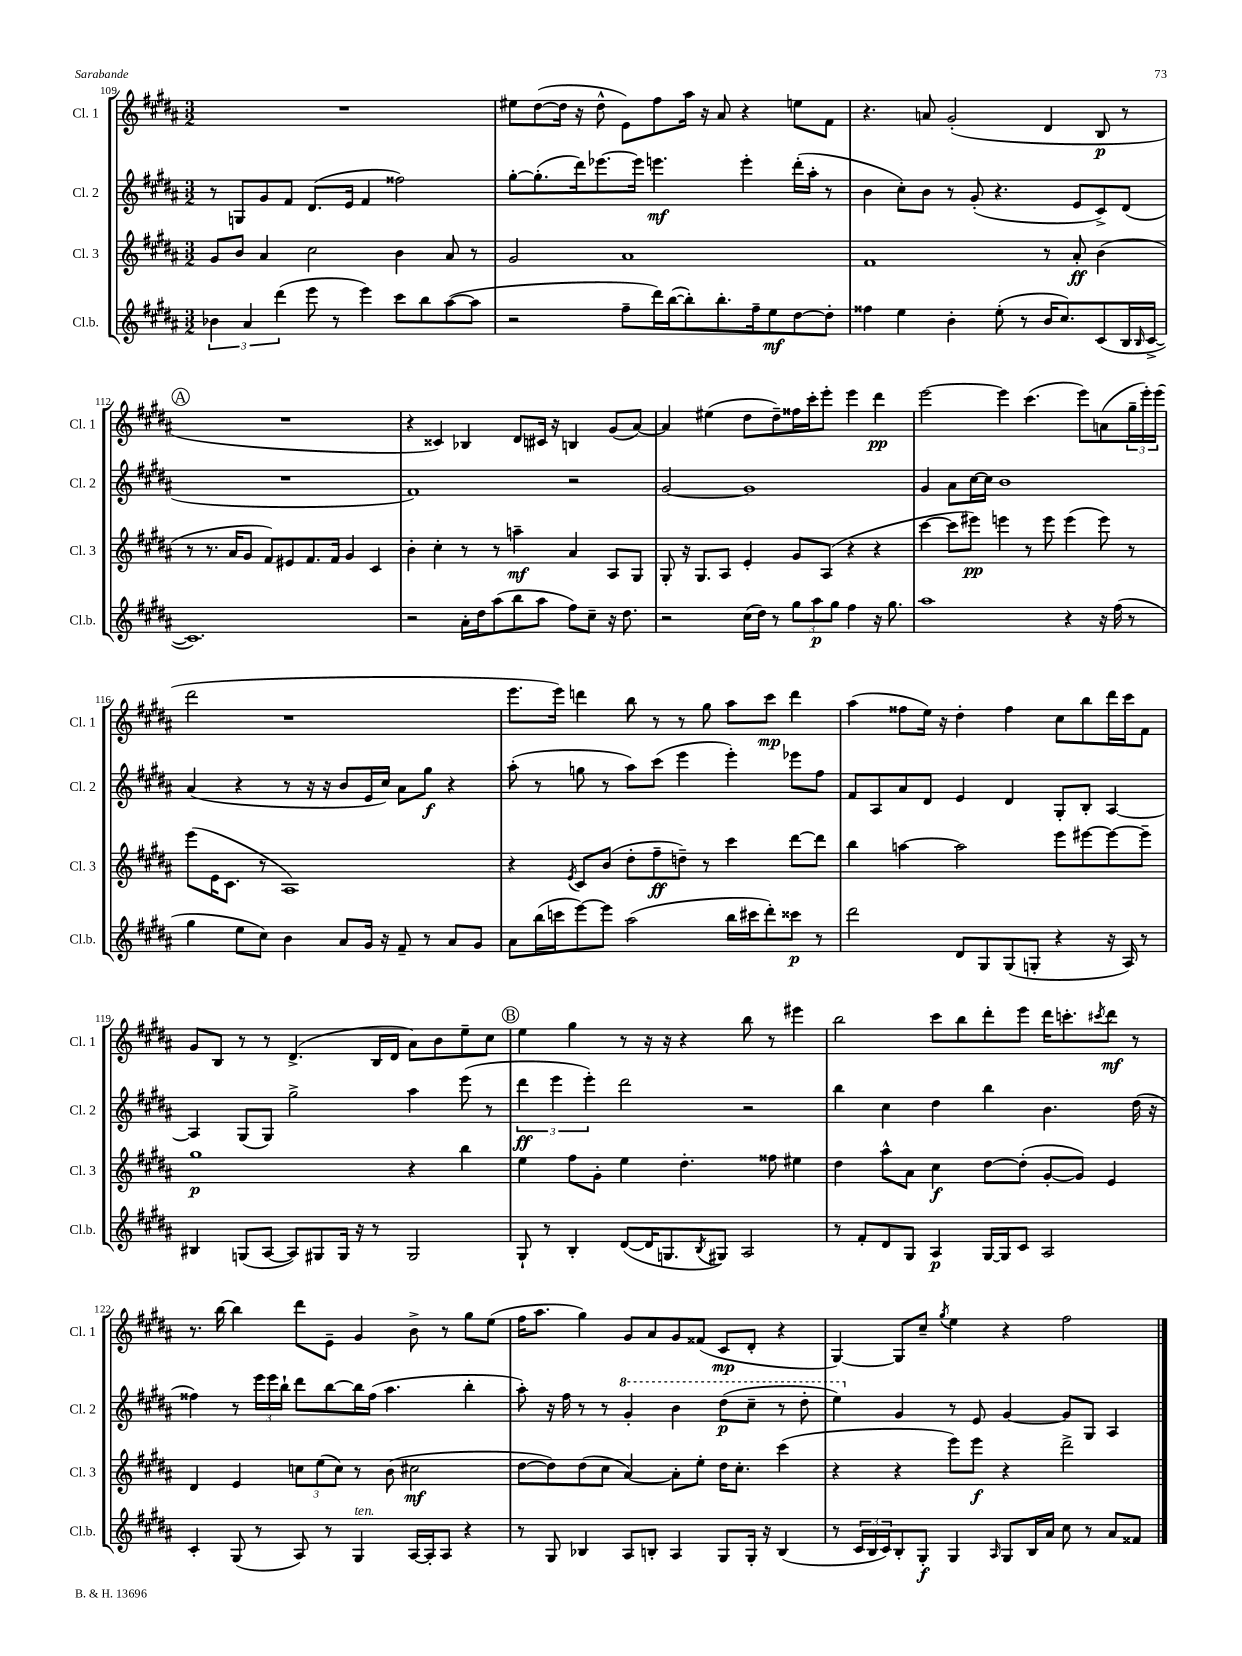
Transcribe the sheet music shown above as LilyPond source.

<<
\new StaffGroup <<
\new Staff = "s0" \with { instrumentName = "Cl. 1" shortInstrumentName = "Cl. 1" } {
    \clef treble \key b \major \numericTimeSignature \time 3/2
    R1. |
    eis''8 dis''8~( dis''16 r16 dis''8-^ e'8) fis''8 ais''16 r16 ais'8 r4 e''8 fis'8 |
    r4. a'8 gis'2-.( dis'4 b8\p r8 |
    \mark \markup { \circle "A" } R1. |
    r4 cisis'4) bes4 dis'8 cis'16 r16 b4 gis'8( ais'8~) |
    ais'4 eis''4( dis''8 dis''8--) fisis''16 cis'''16-. e'''8-. e'''4 dis'''4\pp |
    e'''2~ e'''4 cis'''4.( e'''8) a'8( \tuplet 3/2 { gis''16-- e'''16-.) e'''16( } |
    dis'''2 r1 |
    e'''8. e'''16) d'''4 b''8 r8 r8 gis''8 ais''8 cis'''8\mp d'''4 |
    ais''4( fisis''8 e''16) r16 dis''4-. fisis''4 cis''8 b''8 dis'''16 cis'''16 fis'8 |
    gis'8 b8 r8 r8 dis'4.->( b16 dis'16 ais'8) b'8 e''8-- cis''8 |
    \mark \markup { \circle "B" } e''4 gis''4 r8 r16 r16 r4 b''8 r8 eis'''4 |
    b''2 cis'''8 b''8 dis'''8-. e'''8 dis'''16 c'''8.-. \acciaccatura { cis'''8 } dis'''8\mf r8 |
    r8. b''16~ b''4 dis'''8 e'8-- gis'4 b'8-> r8 gis''8 e''8( |
    fis''16 ais''8. gis''4) gis'8 ais'8 gis'8 fisis'8( cis'8\mp dis'8-. r4 |
    gis4~) gis8 cis''8-- \acciaccatura { gis''8 } e''4 r4 fis''2 \bar "|." |
}
\new Staff = "s1" \with { instrumentName = "Cl. 2" shortInstrumentName = "Cl. 2" } {
    \clef treble \key b \major \numericTimeSignature \time 3/2
    r8 g8 gis'8 fis'8 dis'8.( e'16 fis'4 fisis''2) |
    gis''8~-. gis''8.-.( dis'''16) ees'''8.~ ees'''16 e'''4.\mf e'''4-. dis'''16-.( ais''16-. r8 |
    b'4 cis''8-.) b'8 r8 gis'8-.( r4. e'8 cis'8->) dis'8( |
    \mark \markup { \circle "A" } R1. |
    fis'1) r2 |
    gis'2~ gis'1 |
    gis'4 ais'8 cis''16~ cis''16 b'1 |
    ais'4( r4 r8 r16 r16 b'8 e'16 cis''16) ais'8 gis''8\f r4 |
    ais''8-.( r8 g''8 r8 ais''8) cis'''8( e'''4 e'''4-.) ees'''8 fis''8 |
    fis'8 ais8 ais'8 dis'8 e'4 dis'4 gis8-. b8-. ais4~ |
    ais4 gis8( gis8) gis''2-> ais''4 e'''8( r8 |
    \mark \markup { \circle "B" } \tuplet 3/2 { dis'''4\ff e'''4 e'''4-.) } dis'''2 r2 |
    b''4 cis''4 dis''4 b''4 b'4. dis''16( r16 |
    fisis''4) r8 \tuplet 3/2 { e'''16 e'''16 b''16-! } dis'''8 b''8~ b''16 fisis''16( ais''4. b''4-. |
    ais''8-.) r16 fis''16 r8 r8 \ottava #1 gis''4-. b''4 dis'''8\p( cis'''8-- r8 dis'''8-. |
    e'''4) \ottava #0 gis'4 r8 e'8 gis'4~ gis'8 gis8 ais4 \bar "|." |
}
\new Staff = "s2" \with { instrumentName = "Cl. 3" shortInstrumentName = "Cl. 3" } {
    \clef treble \key b \major \numericTimeSignature \time 3/2
    gis'8 b'8 ais'4 cis''2 b'4 ais'8 r8 |
    gis'2 ais'1 |
    fis'1 r8 ais'8-.\ff b'4( |
    \mark \markup { \circle "A" } r8 r8. ais'16 gis'8 fis'8) eis'8 fis'8. fis'16 gis'4 cis'4 |
    b'4-. cis''4-. r8 r8 a''4--\mf ais'4 ais8 gis8 |
    gis8-. r16 gis8. ais8 e'4-. gis'8 ais8( r4 r4 |
    cis'''4~ cis'''8 eis'''8\pp) e'''4 r8 e'''8 e'''4( e'''8) r8 |
    e'''8( e'16 cis'8. r8 ais1) |
    r4 \acciaccatura { e'8 } cis'8 b'8( dis''8-. fis''8--\ff d''8--) r8 cis'''4 dis'''8~ dis'''8 |
    b''4 a''4~ a''2 e'''8 eis'''8~ eis'''8~ eis'''8-- |
    gis''1\p r4 b''4 |
    \mark \markup { \circle "B" } e''4 fis''8 gis'8-. e''4 dis''4.-. fisis''8 eis''4 |
    dis''4 ais''8-^ ais'8 cis''4\f dis''8~ dis''8-.( gis'8~-. gis'8) e'4 |
    dis'4 e'4 \tuplet 3/2 { c''8 e''8( c''8) } r8 b'8( cis''2\mf |
    dis''8~ dis''8) dis''8( cis''8 ais'4~) ais'8-. e''8-. dis''16 cis''8.-. cis'''4( |
    r4 r4 e'''8) e'''8\f r4 dis'''2-> \bar "|." |
}
\new Staff = "s3" \with { instrumentName = "Cl.b." shortInstrumentName = "Cl.b." } {
    \clef treble \key b \major \numericTimeSignature \time 3/2
    \tuplet 3/2 { bes'4 ais'4 dis'''4( } e'''8 r8 e'''4) cis'''8 b''8 ais''8~( ais''8 |
    r2 fis''8-- dis'''16) b''16~( b''8-.) b''8.-. fis''16-- e''8\mf dis''8~ dis''8-. |
    fisis''4 e''4 b'4-. e''8-.( r8 b'16 cis''8.) cis'8( b16 \grace { b16 } cis'16~-> |
    \mark \markup { \circle "A" } cis'1.) |
    r2 ais'16-. dis''16 ais''8( b''8 ais''8 fis''8) cis''8-- r16 dis''8. |
    r2 cis''16( dis''16) r8 \tuplet 3/2 { gis''8 ais''8\p gis''8 } fis''4 r16 gis''8. |
    ais''1 r4 r16 fis''16( r8 |
    gis''4 e''8 cis''8) b'4 ais'8 gis'16 r16 fis'8-- r8 ais'8 gis'8 |
    ais'8 b''16( c'''16 e'''8~) e'''8 ais''2( b''16 cis'''16 dis'''8-.) cisis'''8\p r8 |
    dis'''2 dis'8 gis8 gis8( g8-. r4 r16 ais16) r8 |
    bis4 g8( ais8~ ais8) gis8 gis16 r16 r8 gis2 |
    \mark \markup { \circle "B" } gis8-! r8 b4-. dis'8~( dis'16 g8. \acciaccatura { b8 } gis8) ais2 |
    r8 fis'8-. dis'8 gis8 ais4\p gis16~ gis16 cis'8 ais2 |
    cis'4-. gis8( r8 ais8) r8 gis4^\markup { \italic "ten." } ais16~ ais16-. ais8 r4 |
    r8 gis8 bes4 ais8 b8-. ais4 gis8 gis16-. r16 b4( |
    r8 \tuplet 3/2 { cis'16 b16 cis'16) } b8-. gis8-.\f gis4 \grace { ais16 } gis8 b16 ais'16 cis''8 r8 ais'8 fisis'8 \bar "|." |
}
>>
>>
\layout { \context { \Score currentBarNumber = #109 } }
